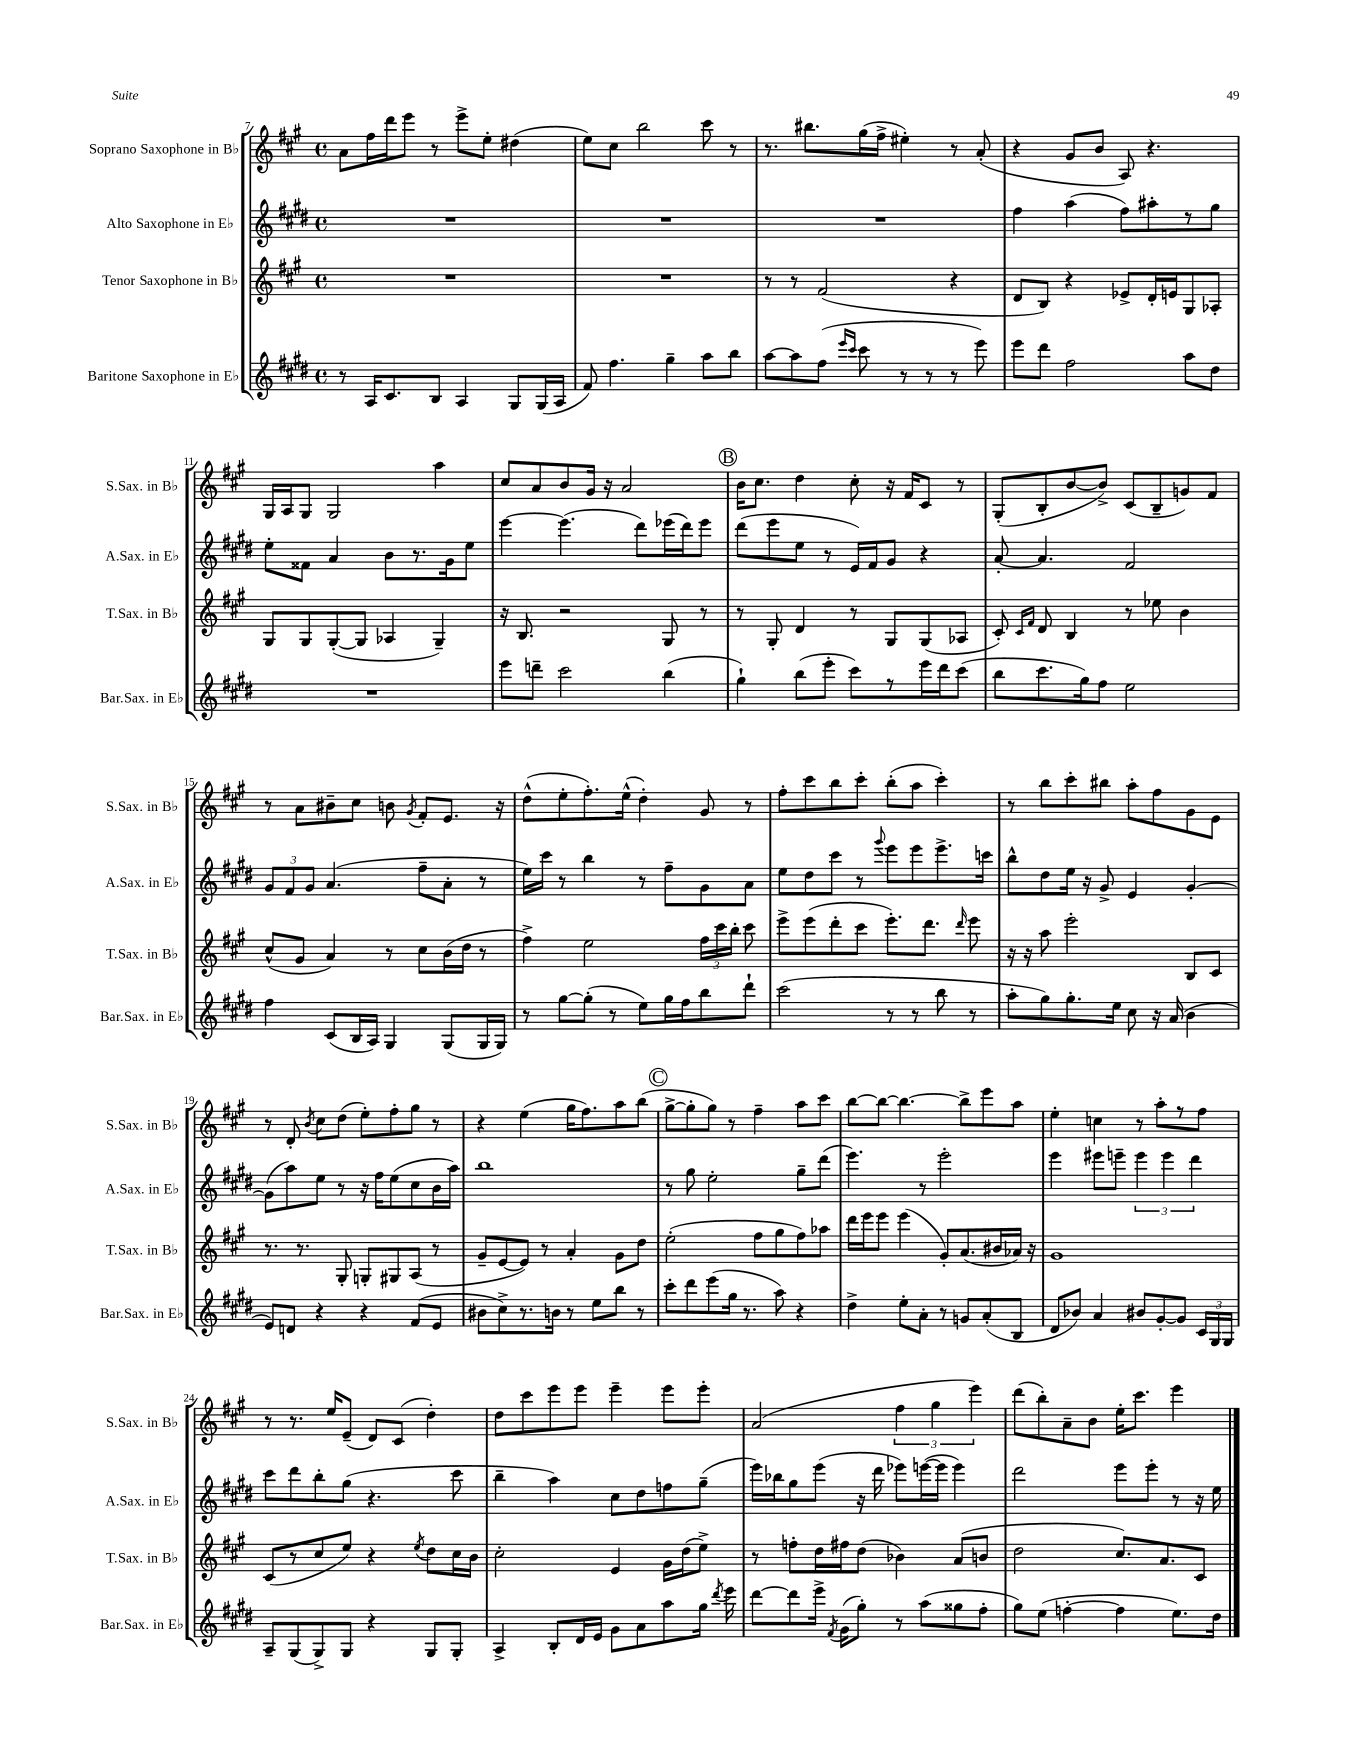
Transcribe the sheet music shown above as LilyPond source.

<<
\new StaffGroup <<
\new Staff = "s0" \with { instrumentName = "Soprano Saxophone in Bb" shortInstrumentName = "S.Sax. in Bb" } {
    \clef treble \key a \major \defaultTimeSignature \time 4/4
    \autoBeamOff a'8[ fis''16 d'''16 e'''8] r8 e'''8[-> e''8]-. dis''4( |
    e''8[) cis''8] b''2 cis'''8 r8 |
    r8. bis''8.[ gis''16( fis''16]-> eis''4-.) r8 a'8-.( |
    r4 gis'8[ b'8] a8) r4. |
    gis16[ a16 gis8] gis2 a''4 |
    cis''8[ a'8 b'8 gis'16] r16 a'2 |
    \mark \markup { \circle "B" } b'16[ cis''8.] d''4 cis''8-. r16 fis'16[ cis'8] r8 |
    gis8[-.( b8-. b'8~ b'8]->) cis'8[( b8-- g'8) fis'8] |
    r8 a'8[ bis'8-- cis''8] b'8 \acciaccatura { gis'8 } fis'8[-. e'8.] r16 |
    d''8[-^( e''8-. fis''8.-.) e''16]-^( d''4-.) gis'8 r8 |
    fis''8[-. cis'''8 b''8 cis'''8]-. b''8[-.( a''8] cis'''4-.) |
    r8 b''8[ cis'''8-. bis''8] a''8[-. fis''8 gis'8 e'8] |
    r8 d'8-. \acciaccatura { b'8 } cis''8[ d''8]( e''8[-.) fis''8-. gis''8] r8 |
    r4 e''4( gis''16[ fis''8.) a''8 b''8]( |
    \mark \markup { \circle "C" } gis''8[~-> gis''8-. gis''8]) r8 fis''4-- a''8[ cis'''8] |
    b''8[~ b''8]~ b''4.~ b''8[-> e'''8 a''8] |
    e''4-. c''4 r8 a''8[-. r8 fis''8] |
    r8 r8. e''16[ e'8]--( d'8[) cis'8]( d''4-.) |
    d''8[ cis'''8 e'''8 e'''8] e'''4-- e'''8[ e'''8]-. |
    a'2( \tuplet 3/2 { fis''4 gis''4 e'''4) } |
    d'''8[( b''8-.) a'8-- b'8] e''16[-. cis'''8.] e'''4 \bar "|." |
}
\new Staff = "s1" \with { instrumentName = "Alto Saxophone in Eb" shortInstrumentName = "A.Sax. in Eb" } {
    \clef treble \key e \major \defaultTimeSignature \time 4/4
    \autoBeamOff R1 |
    R1 |
    R1 |
    fis''4 a''4( fis''8[) ais''8-. r8 gis''8] |
    e''8[-. fisis'8] a'4 b'8[ r8. gis'16 e''8] |
    e'''4~ e'''4.( dis'''8[) ees'''16( dis'''16) ees'''8] |
    \mark \markup { \circle "B" } dis'''8[( e'''8 e''8] r8 e'16[) fis'16 gis'8] r4 |
    a'8~-. a'4. fis'2 |
    \tuplet 3/2 { gis'8[ fis'8 gis'8] } a'4.( fis''8[-- a'8]-. r8 |
    e''16[) cis'''16] r8 b''4 r8 fis''8[-- gis'8 a'8] |
    e''8[ dis''8 cis'''8] r8 \appoggiatura { gis'''8 } e'''8[ e'''8 e'''8.-> c'''16] |
    b''8[-^ dis''8 e''16] r16 gis'8-> e'4 gis'4~-. |
    gis'8[( a''8) e''8] r8 r16 fis''16[ e''8( cis''8 b'16 a''16]) |
    b''1 |
    \mark \markup { \circle "C" } r8 gis''8 e''2-. gis''8[-- dis'''8]( |
    e'''4.) r8 e'''2-. |
    e'''4 eis'''8[ e'''8]-- \tuplet 3/2 { e'''4 e'''4 dis'''4 } |
    cis'''8[ dis'''8 b''8-. gis''8]( r4. cis'''8 |
    b''4-- a''4) cis''8[ dis''8 f''8 gis''8]--( |
    e'''16[) bes''16 gis''8 e'''8]( r16 dis'''16 ees'''8[) e'''16~( e'''16] e'''4) |
    dis'''2 e'''8[ e'''8]-. r8 r16 e''16 \bar "|." |
}
\new Staff = "s2" \with { instrumentName = "Tenor Saxophone in Bb" shortInstrumentName = "T.Sax. in Bb" } {
    \clef treble \key a \major \defaultTimeSignature \time 4/4
    \autoBeamOff R1 |
    R1 |
    r8 r8 fis'2( r4 |
    d'8[ b8]) r4 ees'8[-> d'16-. e'16 gis8 aes8]-. |
    gis8[ gis8 gis8~-.( gis8] aes4 gis4--) |
    r16 b8. r2 gis8 r8 |
    \mark \markup { \circle "B" } r8 gis8-. d'4 r8 gis8[ gis8( aes8] |
    cis'8-.) \grace { cis'16[ fis'16] } d'8 b4 r8 ees''8 b'4 |
    cis''8[-^( gis'8] a'4) r8 cis''8[ b'16( d''16] r8 |
    fis''4->) e''2 \tuplet 3/2 { fis''16[ cis'''16 b''16]-. } cis'''8 |
    e'''8[-> e'''8( d'''8-. cis'''8] e'''8.[-.) d'''8.] \grace { d'''16 } e'''8 |
    r16 r16 a''8 e'''2-. b8[ cis'8] |
    r8. r8. gis8-. g8[-. gis8 a8]( r8 |
    gis'8[-- e'8~ e'8]) r8 a'4-. gis'8[ d''8] |
    \mark \markup { \circle "C" } e''2-.( fis''8[ gis''8 fis''8) aes''8] |
    d'''16[ e'''16 e'''8] e'''4( gis'8[-.) a'8.( bis'16 aes'16]) r16 |
    gis'1 |
    cis'8[( r8 cis''8 e''8]) r4 \acciaccatura { e''8 } d''8[ cis''16 b'16] |
    cis''2-. e'4 gis'16[ d''16( e''8]->) |
    r8 f''8[-. d''16 fis''16 d''8]( bes'4) a'8[( b'8] |
    d''2 cis''8.[) a'8. cis'8] \bar "|." |
}
\new Staff = "s3" \with { instrumentName = "Baritone Saxophone in Eb" shortInstrumentName = "Bar.Sax. in Eb" } {
    \clef treble \key e \major \defaultTimeSignature \time 4/4
    \autoBeamOff r8 a16[ cis'8. b8] a4 gis8[ gis16( a16] |
    fis'8) fis''4. gis''4-- a''8[ b''8] |
    a''8[~ a''8 fis''8]( \grace { e'''16[ cis'''16] } cis'''8 r8 r8 r8 e'''8) |
    e'''8[ dis'''8] fis''2 a''8[ dis''8] |
    R1 |
    e'''8[ d'''8]-- cis'''2 b''4( |
    \mark \markup { \circle "B" } gis''4-!) b''8[( e'''8]-. cis'''8[) r8 e'''16 dis'''16 cis'''8]( |
    b''8[ cis'''8. gis''16) fis''8] e''2 |
    fis''4 cis'8[( b16 a16]) gis4 gis8[( gis16 gis16]) |
    r8 gis''8[~ gis''8]-.( r8 e''8[) gis''16 fis''16 b''8 dis'''8]-! |
    cis'''2( r8 r8 b''8 r8 |
    a''8[-. gis''8) gis''8.-. e''16] cis''8 r16 a'16( b'4 |
    e'8[) d'8] r4 r4 fis'8[( e'8] |
    bis'8[ cis''8->) r8. b'16] r8 e''8[ b''8] r8 |
    \mark \markup { \circle "C" } cis'''8[-. dis'''8 e'''8( gis''16] r8. a''8) r4 |
    dis''4-> e''8[-. a'8]-. r8 g'8[ a'8-.( b8] |
    dis'8[ bes'8]) a'4 bis'8[ gis'8~-. gis'8] \tuplet 3/2 { cis'16[ gis16 gis16] } |
    a8[-- gis8( gis8->) gis8] r4 gis8[ gis8]-. |
    a4-> b8[-. dis'16 e'16] gis'8[ a'8 a''8 gis''16] \acciaccatura { dis'''8 } e'''16 |
    dis'''8[~ dis'''8 e'''16]-> \acciaccatura { fis'8 } gis'16[( gis''8]-.) r8 a''8[( gisis''8 fis''8]-. |
    gis''8[) e''8]( f''4~-. f''4 e''8.[) dis''16] \bar "|." |
}
>>
>>
\layout { \context { \Score currentBarNumber = #7 } }
